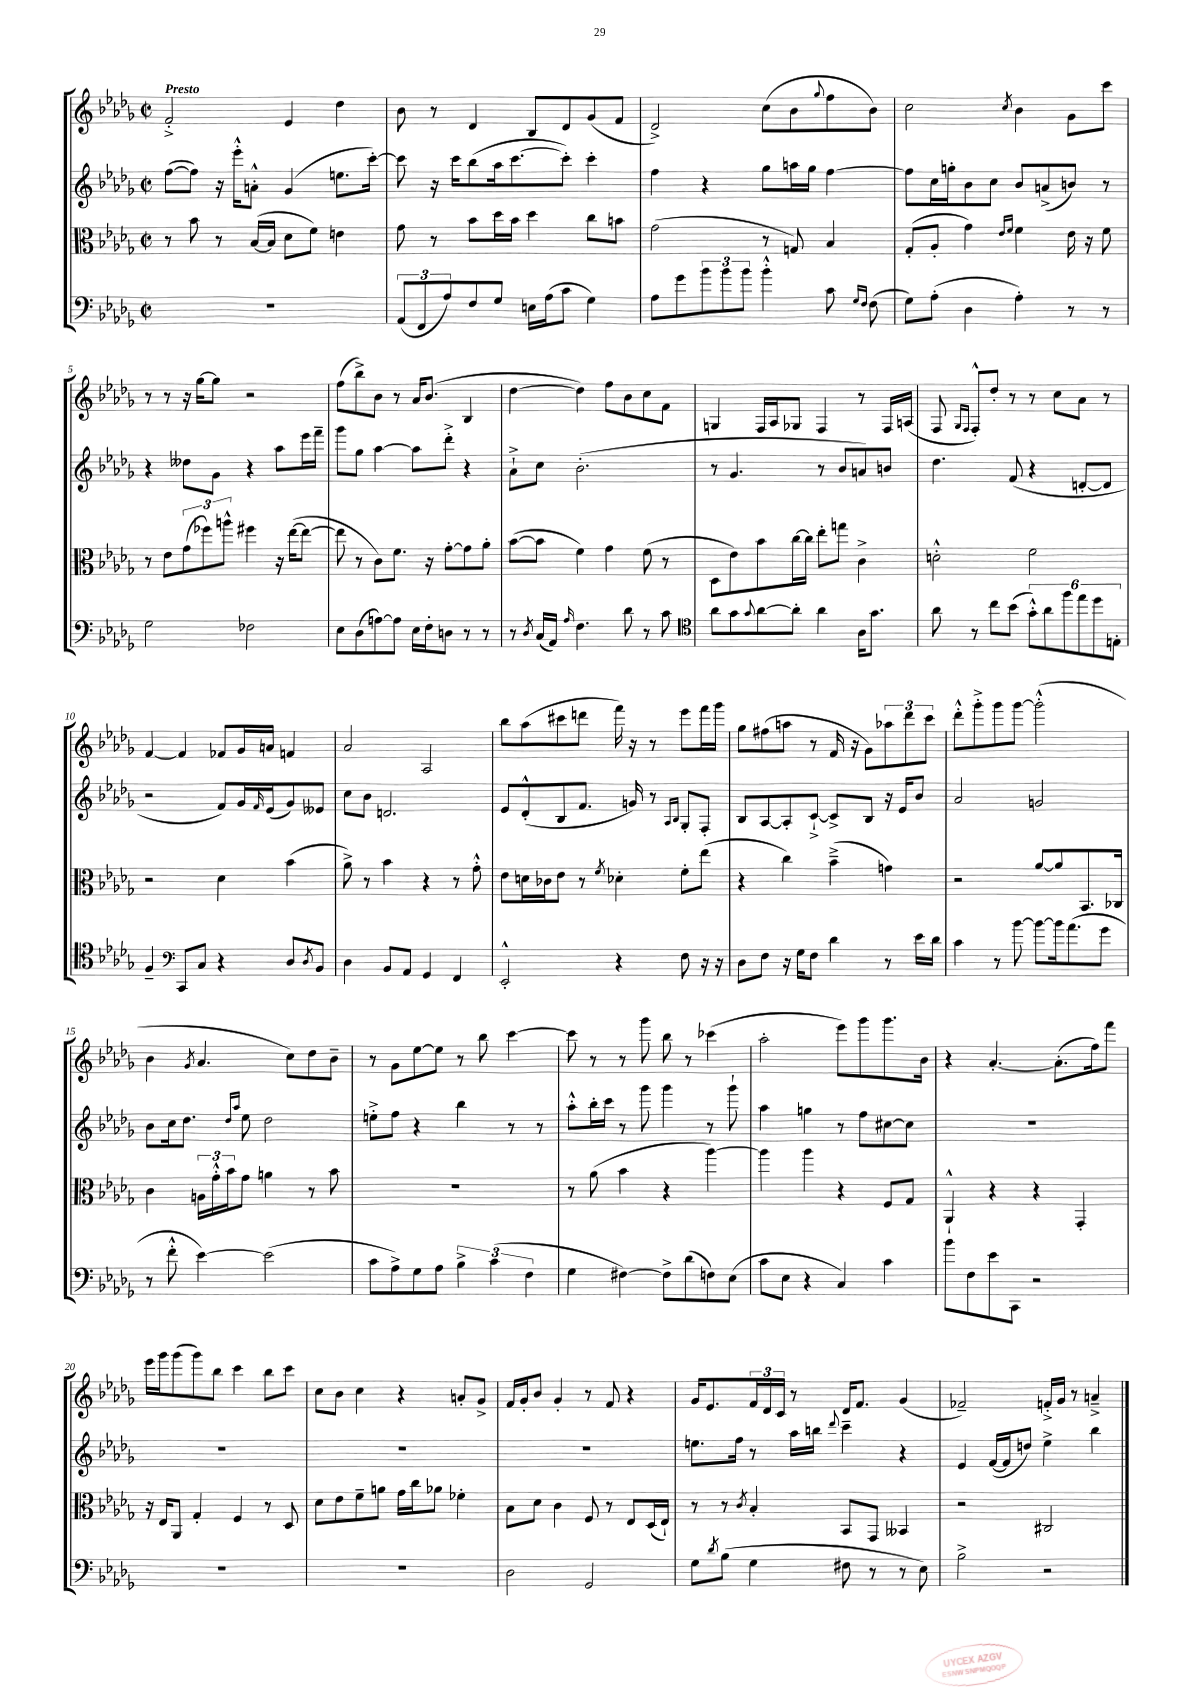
<<
\new StaffGroup <<
\new Staff = "s0" {
    \clef treble \key des \major \defaultTimeSignature \time 2/2 \tempo "Presto"
    f'2-.-> ees'4 des''4 |
    bes'8 r8 des'4 bes8 des'8 ges'8( f'8 |
    des'2->) c''8( bes'8 \appoggiatura { ges''8 } f''8 bes'8) |
    c''2 \acciaccatura { c''8 } bes'4 ges'8 c'''8 |
    r8 r8 r16 ges''16~ ges''8 r2 |
    f''8( bes''8->) bes'8 r8 aes'16 bes'8.( bes4 |
    des''4~ des''4) f''8 bes'8 c''8 f'8 |
    g4 f16 aes16 ges8 f4 r8 f16 a16( |
    f8 \grace { ges16 f16 } f8-.-^) des''8-. r8 r8 c''8 aes'8 r8 |
    f'4~ f'4 fes'8 ges'16 a'16 f'4 |
    aes'2 aes2 |
    bes''8 aes''8( cis'''8 d'''8 f'''16) r16 r8 ees'''8 f'''16 ges'''16 |
    ges''8 fis''8( a''8 r8 f'16 r16 ges'8) \tuplet 3/2 { aes''8 des'''8 c'''8 } |
    des'''8-.-^ ges'''8-.-> ges'''8 ges'''8~ ges'''2-.-^( |
    bes'4 \acciaccatura { ges'8 } aes'4. c''8) des''8 bes'8-- |
    r8 ges'8 ees''8~ ees''8 r8 bes''8 c'''4~ |
    c'''8 r8 r8 ges'''8 bes''8 r8 ces'''4( |
    aes''2-. ees'''8) ges'''8 ges'''8. bes'16 |
    r4 aes'4.~-. aes'8.-.( f''16) f'''8 |
    ees'''16 ges'''16 ges'''8( ges'''8) bes''8 c'''4 bes''8 c'''8 |
    c''8 bes'8 c''4 r4 a'8-. ges'8-> |
    f'16 ges'16-. bes'8 ges'4-. r8 f'8 r4 |
    ges'16 ees'8. \tuplet 3/2 { f'16 des'16 c'16 } r8 des'16 f'8. ges'4( |
    fes'2--) f'16-.-> ges'16 r8 a'4---> \bar "|." |
}
\new Staff = "s1" {
    \clef treble \key des \major \defaultTimeSignature \time 2/2
    f''8~( f''8) r16 ees'''16-.-^ a'8-.-^ ges'4( e''8. c'''16~-.) |
    c'''8 r16 c'''16 bes''8( aes''16 c'''8.~ c'''8-.) c'''4-. |
    f''4 r4 ges''8 a''16 ges''16 f''4~ |
    f''8 c''16 g''16-. bes'8 c''8 bes'8 a'8->( b'8) r8 |
    r4 deses''8 ges'8 r4 aes''8 ees'''16 f'''16-- |
    ges'''8 ges''8 aes''4~ aes''8 des'''8-.-> r4 |
    aes'8-!-> c''8 bes'2.-.( |
    r8 ges'4. r8 bes'8 a'8) b'8 |
    des''4. f'8( r4 d'8~-. d'8 |
    r2 f'8) ges'16 \grace { f'16 } ees'16( ges'8) eeses'8 |
    c''8 bes'8 d'2. |
    ees'8 des'8-.-^( bes8 f'8. g'16) r8 \grace { aes16 bes16 } ges8-. f8-. |
    bes8 aes8~ aes8-. c'8~-!-> c'8-> bes8 r16 ees'16 bes'8 |
    aes'2 g'2 |
    bes'8 c''16 des''8. \grace { des''16 aes''16 } ees''8 des''2 |
    e''8-.-> f''8 r4 bes''4 r8 r8 |
    aes''8-.-^ bes''16-. c'''16 r8 ges'''8 ges'''4 r8 ges'''8-! |
    aes''4 g''4 r8 f''8 cis''8~ cis''8 |
    R1 |
    R1 |
    R1 |
    R1 |
    e''8. f''16 r8 aes''16 b''16 \appoggiatura { des'''8 } c'''4-- r4 |
    ees'4 f'16~( f'16 d''8) ees''4-> bes''4 \bar "|." |
}
\new Staff = "s2" {
    \clef alto \key des \major \defaultTimeSignature \time 2/2
    r8 bes'8 r8 bes16~( bes16 des'8 f'8) e'4 |
    ges'8 r8 bes'8 des''16 bes'16 des''4 c''8 b'8 |
    ges'2( r8 g8) bes4 |
    ges8-.( aes8-. ges'4) \grace { ees'16 f'16 } f'4 ees'16 r16 f'8 |
    r8 ees'8 \tuplet 3/2 { ges'8( fes''8) a''8-^ } fis''4 r16 ees''16~( ees''8~ |
    ees''8 r8 c'8) f'8. r16 ges'8~-. ges'8 aes'8-. |
    bes'8~( bes'8 f'4) ges'4 f'8( r8 |
    des8 ees'8) bes'8 c''16~ c''16 ees''8-. g''8 c'4-> |
    d'2-.-^ f'2 |
    r2 des'4 bes'4( |
    aes'8->) r8 bes'4 r4 r8 ges'8-.-^ |
    ees'8 d'16 ces'16 ees'8 r8 \acciaccatura { f'8 } des'4-. f'8-. ees''8( |
    r4 c''4) bes'4--->( g'4) |
    r2 aes'8~ aes'8 bes,8. ces16 |
    c'4 \tuplet 3/2 { a16 ges'16-.-^ bes'16 } ges'8 a'4 r8 bes'8 |
    R1 |
    r8 aes'8( bes'4 r4 aes''4~) |
    aes''4 aes''4 r4 f8 ges8 |
    aes,4-!-^ r4 r4 ges,4-. |
    r16 ees16 aes,8 ges4-. f4 r8 des8 |
    des'8 ees'8 f'8-- a'8 ges'16 c''16 aes'8 fes'4-. |
    bes8 des'8 c'4 f8 r8 ees8 des16( ees16-!) |
    r8 r8 \acciaccatura { c'8 } bes4-. bes,8 ges,8 beses,4 |
    r2 cis2 \bar "|." |
}
\new Staff = "s3" {
    \clef bass \key des \major \defaultTimeSignature \time 2/2
    R1 |
    \tuplet 3/2 { aes,8( f,8 aes8) } f8 ges8 e16 aes16( c'8 ges4) |
    aes8 ges'8 \tuplet 3/2 { bes'8 bes'8 bes'8 } bes'4-.-^ c'8 \grace { ges16 f16 } f8( |
    ges8) aes8-.( des4 aes4-.) r8 r8 |
    ges2 fes2 |
    ees8 des8( a8~) a8 ees16 f16-. d8 r8 r8 |
    r8 \acciaccatura { des8 } c16( aes,16) \grace { aes16 } f4. des'8 r8 c'8 |
    \clef tenor aes'8 ges'8 \appoggiatura { ges'8 } aes'8~ aes'8-. aes'4 aes16 ges'8. |
    aes'8 r8 c''8 bes'8( \tuplet 6/4 { ges'8-.-^) aes'8 f''8 ees''8 des''8 e8-. } |
    f4-- \clef bass c,8 c8 r4 des8 \acciaccatura { des8 } bes,8 |
    des4 bes,8 aes,8 ges,4 f,4 |
    ees,2-.-^ r4 f8 r16 r16 |
    des8 f8 r16 ges16 f8 des'4 r8 ees'16 des'16 |
    c'4 r8 bes'8~ bes'8~ bes'16 aes'8.( ges'8 |
    r8 f'8-.-^ ees'4~) ees'2( |
    c'8 aes8->) ges8 aes8 \tuplet 3/2 { bes4-> c'4( f4 } |
    ges4 fis4~) fis8-> des'8( f8) ees8( |
    c'8 ees8 r4 c4) c'4 |
    bes'8 f8 ees'8 c,8 r2 |
    R1 |
    R1 |
    des2 ges,2 |
    ges8 \acciaccatura { des'8 } bes8( ges4 fis8 r8 r8 ees8) |
    bes2-> r2 \bar "|." |
}
>>
>>
